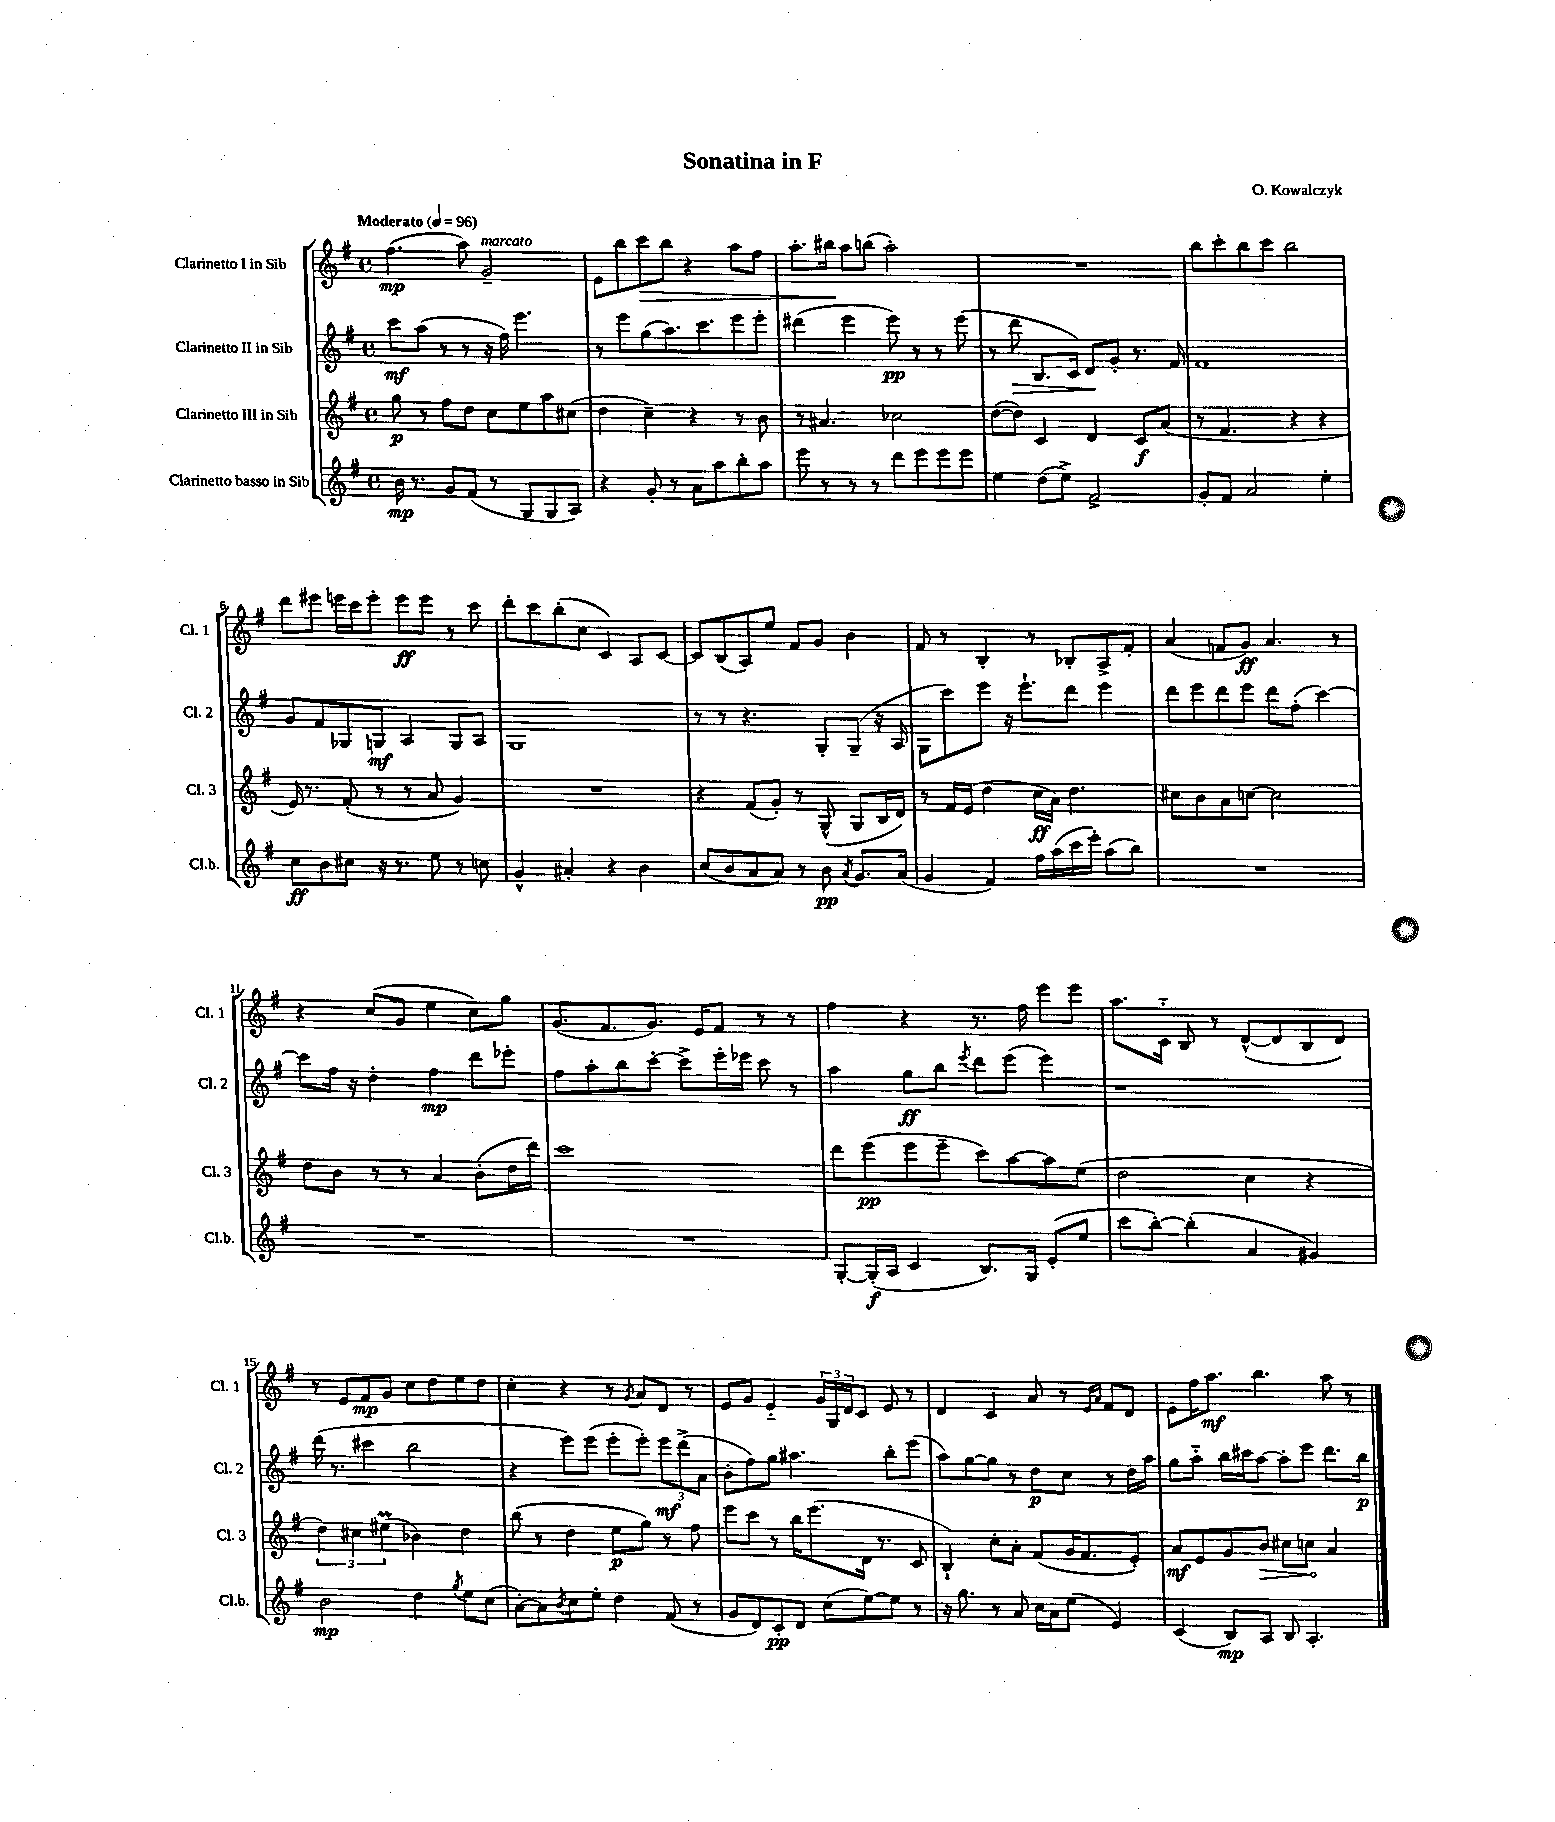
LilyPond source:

\header { title = "Sonatina in F" composer = "O. Kowalczyk" }
<<
\new StaffGroup <<
\new Staff = "s0" \with { instrumentName = "Clarinetto I in Sib" shortInstrumentName = "Cl. 1" } {
    \clef treble \key g \major \defaultTimeSignature \time 4/4 \tempo "Moderato" 4 = 96
    fis''4.\mp( a''8) g'2--^\markup { \italic "marcato" } |
    e'8 b''8 c'''8\> b''8 r4 a''8 fis''8 |
    a''8.-. bis''16\! a''8 b''8( a''2-.) |
    R1 |
    b''8 c'''8-. b''8 c'''8 b''2 |
    d'''8 eis'''8 e'''16 c'''16 e'''8-. e'''8\ff e'''8 r8 c'''8 |
    d'''8-. c'''8 b''8-.( c''8 c'4) a8 c'8~ |
    c'8 b8( a8) e''8 fis'8 g'8 b'4 |
    fis'8 r8 b4-. r8 bes8-. a8-> fis'8-. |
    a'4( f'8 g'8\ff) a'4. r8 |
    r4 c''8( g'8 e''4 c''8) g''8 |
    g'8.( fis'8. g'8.) e'16 fis'8 r8 r8 |
    fis''4 r4 r8. fis''16 e'''8 e'''8 |
    a''8. c'16-_ b8 r8 d'8~-^( d'8 b8 d'8) |
    r8 e'8 fis'8\mp g'8 c''8 d''8 e''8 d''8 |
    c''4-. r4 r8 \acciaccatura { g'8 } a'8 d'8 r8 |
    e'8 g'8 e'4-_ \tuplet 3/2 { g'16 g16 d'16 } c'8 e'8 r8 |
    d'4 c'4 a'8 r8 \grace { e'16 a'16 } fis'8 d'8 |
    e'8 fis''16 a''8.\mf b''4. a''8 r8 \bar "|." |
}
\new Staff = "s1" \with { instrumentName = "Clarinetto II in Sib" shortInstrumentName = "Cl. 2" } {
    \clef treble \key g \major \defaultTimeSignature \time 4/4
    c'''8\mf a''8( r8 r8 r16 fis''16) e'''4. |
    r8 e'''8 g''8( a''8.) c'''8. e'''8 e'''8-. |
    dis'''4( e'''4 e'''8\pp) r8 r8 e'''8( |
    r8 d'''8\> b8. c'16) d'8\! g'8-. r8. fis'16 |
    fis'1 |
    g'8 fis'8 ges8 g8\mf a4 g8 a8 |
    g1 |
    r8 r8 r4. g8-. g8--( r16 a16 |
    g8 c'''8) e'''8 r16 e'''8.-! d'''8 e'''4 |
    d'''8 e'''8 d'''8 e'''8 d'''8 fis''8-.( c'''4~) |
    c'''8 fis''16 r16 d''4-. fis''4\mp d'''8 ees'''8-. |
    fis''8 a''8-. b''8 c'''8~-. c'''8-> e'''16-. ees'''16 c'''8 r8 |
    a''4 g''8\ff b''8 \acciaccatura { e'''8 } d'''8 e'''8( e'''4) |
    r1 |
    d'''16( r8. cis'''4 b''2 |
    r4 e'''8) e'''8( e'''8-. e'''8-.) \tuplet 3/2 { e'''8\mf d'''8->( a'8 } |
    b'8-. fis''8) g''8 ais''4. b''8-. e'''8( |
    a''8) g''8~ g''8 r8 d''8\p c''8 r8 d''16 a''16 |
    g''8 a''8-_ b''16 cis'''16 a''8~ a''8-. e'''8 d'''8. b''16\p \bar "|." |
}
\new Staff = "s2" \with { instrumentName = "Clarinetto III in Sib" shortInstrumentName = "Cl. 3" } {
    \clef treble \key g \major \defaultTimeSignature \time 4/4
    g''8\p r8 fis''8 d''8 c''8 e''8 a''8 cis''8( |
    d''4 c''4--) r4 r8 b'8 |
    r8 ais'4. ces''2 |
    d''8~( d''8) c'4 d'4 c'8\f a'8( |
    r8 fis'4. r4 r4 |
    e'16) r8. fis'8-.( r8 r8 a'8 g'4) |
    R1 |
    r4 fis'8( g'8-.) r8 g8-^( g8 b16 d'16) |
    r8 fis'16 e'16( d''4 c''16\ff a'16) d''4. |
    cis''8 b'8 a'8 c''8~ c''2 |
    d''8 b'8 r8 r8 a'4 b'8-.( d''16 d'''16) |
    c'''1 |
    d'''8 e'''8\pp( e'''8 e'''8-- c'''8) a''8~ a''8 e''8( |
    d''2 c''4 r4 |
    \tuplet 3/2 { d''4) cis''4 eis''4\prall( } bes'4) d''4 |
    b''8( r8 d''4 e''8\p g''8) r8 fis''8 |
    e'''8 c'''8 r8 b''16 e'''8.( d'16 r8. c'8 |
    b4-!) c''8-. a'8-. fis'8( g'16 fis'8. e'8-.) |
    a'8\mf e'8 g'8 \once \override Hairpin.circled-tip = ##t b'8\> cis''8 c''8\! a'4 \bar "|." |
}
\new Staff = "s3" \with { instrumentName = "Clarinetto basso in Sib" shortInstrumentName = "Cl.b." } {
    \clef treble \key g \major \defaultTimeSignature \time 4/4
    b'16\mp r8. g'8 fis'8( r8 g8 g8 a8) |
    r4 g'8-. r8 a'8 a''8 b''8-. a''8 |
    e'''8 r8 r8 r8 d'''8 e'''8 e'''8 e'''8 |
    e''4 d''8( e''8->) fis'2-> |
    g'8-. fis'8 a'2 e''4-. |
    c''8\ff b'8 cis''8 r16 r8. e''8 r8 c''8 |
    g'4-^ ais'4-. r4 b'4 |
    c''8( b'8 a'8 a'8) r8 b'8\pp \acciaccatura { a'8 } g'8. a'16( |
    g'4 fis'4) fis''16 a''16( c'''16 e'''16-.) a''8( b''8) |
    R1 |
    R1 |
    R1 |
    g8~-. g16-.\f( a16 c'4 b8.) g16 e'8-.( e''8 |
    c'''8 b''8~-.) b''4-.( a'4 gis'4) |
    b'2\mp d''4 \acciaccatura { g''8 } e''8 c''8( |
    a'8~-.) a'8 \acciaccatura { b'8 } c''8 e''8-. d''4 fis'8( r8 |
    g'8 d'8) c'8-.\pp d'8 c''8( e''8~) e''8 r8 |
    r16 g''8. r8 a'8 c''16 a'16 e''8( e'4) |
    c'4( b8\mp) a8 b8 a4.-. \bar "|." |
}
>>
>>
